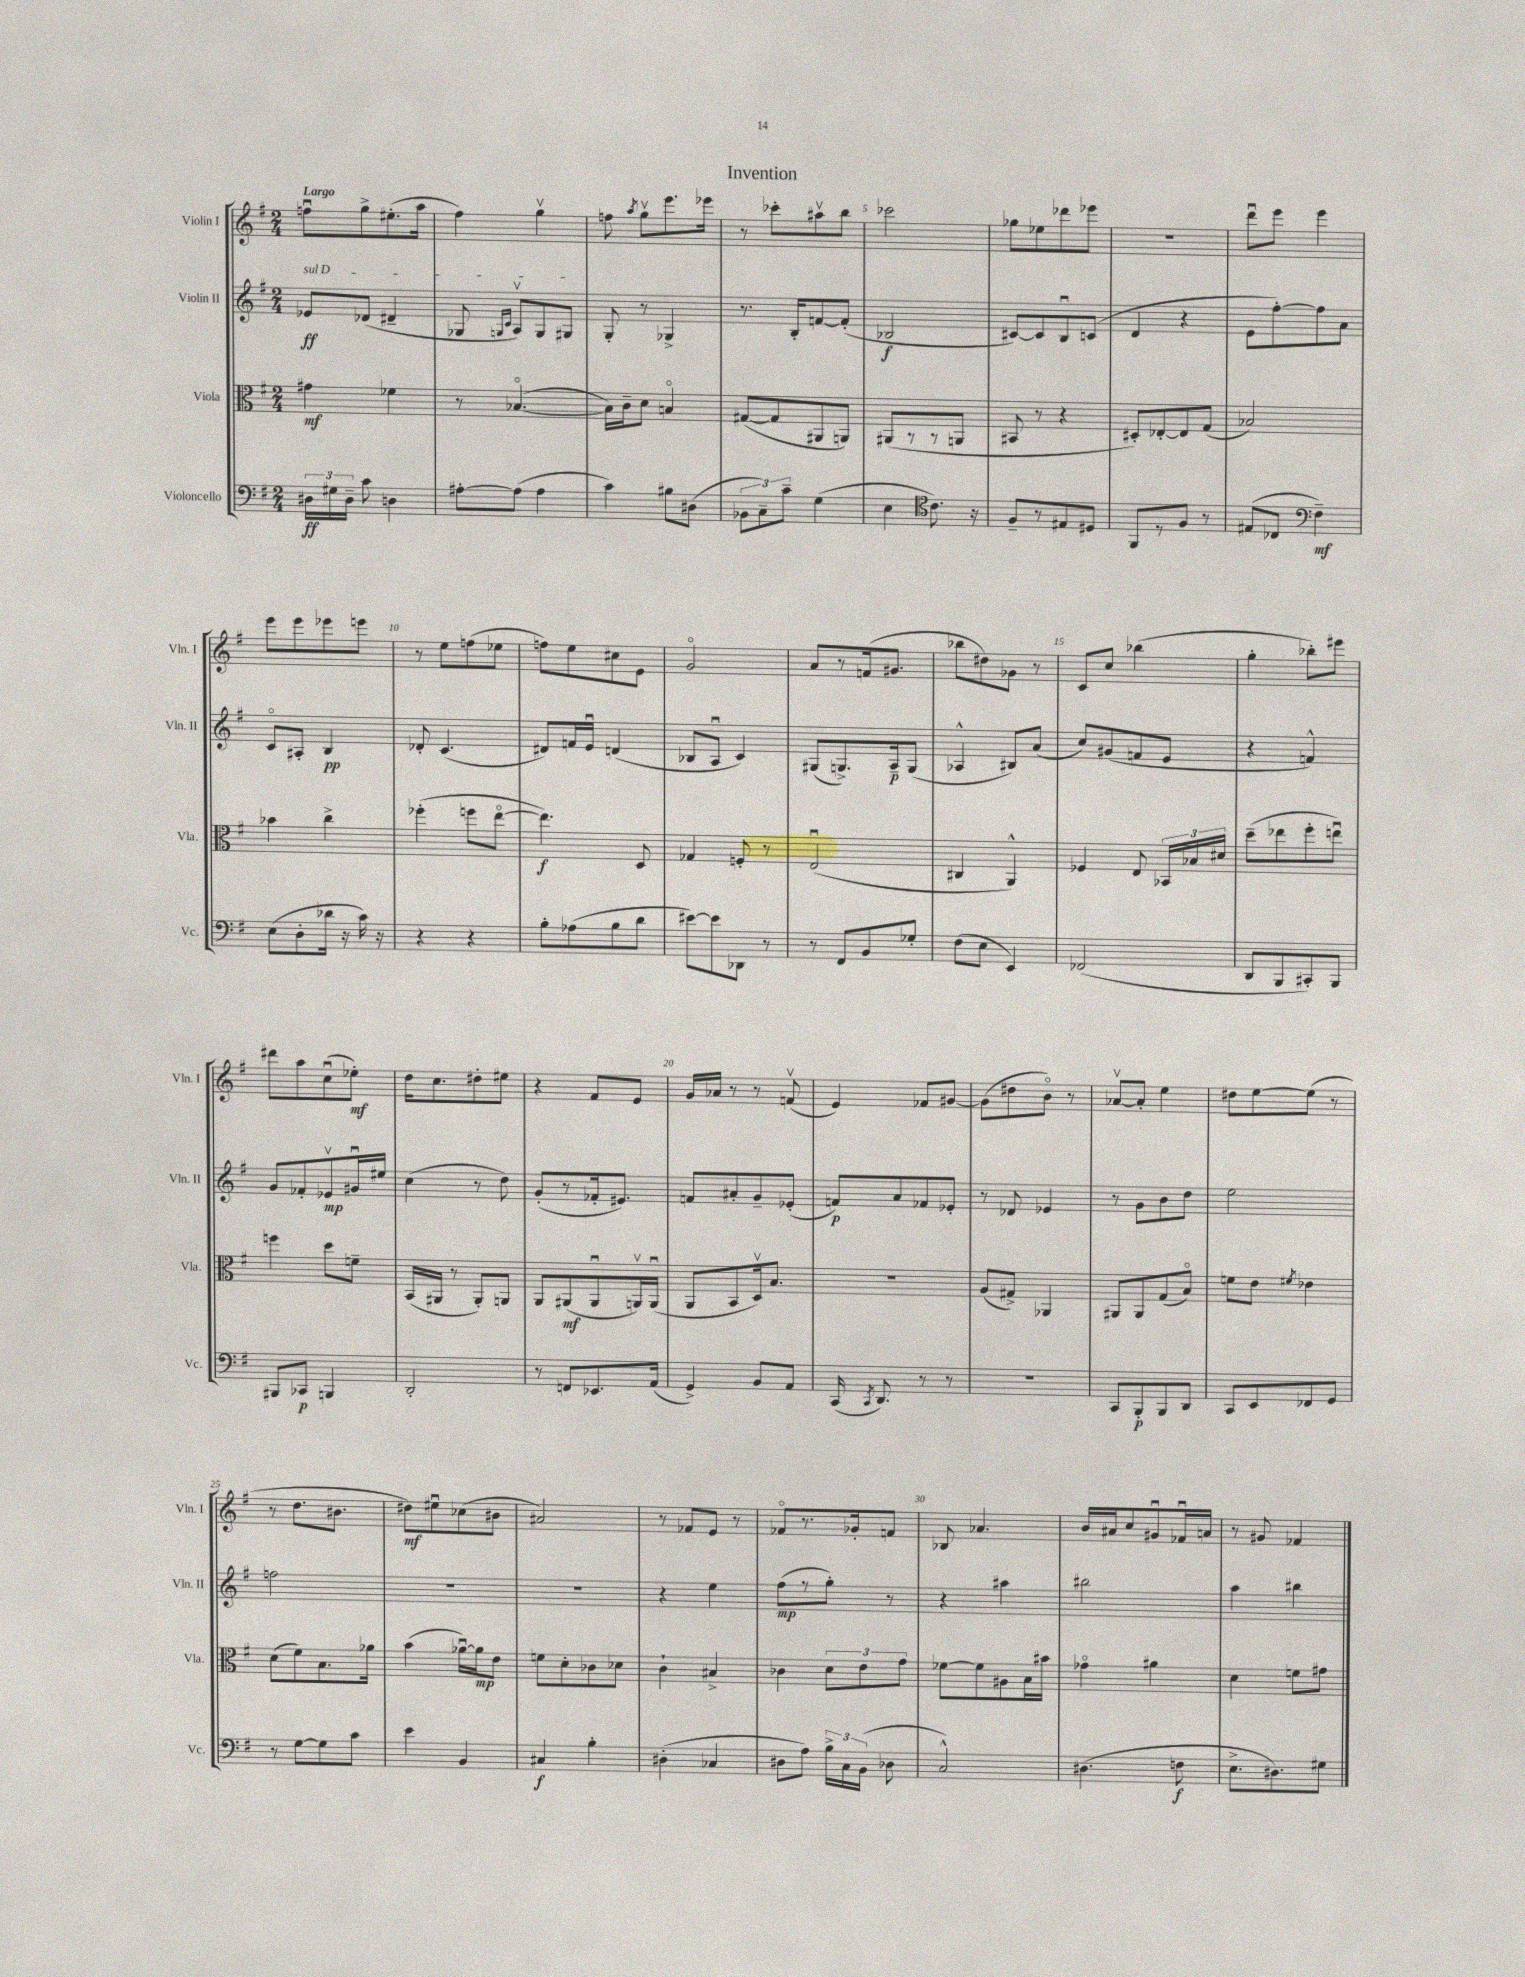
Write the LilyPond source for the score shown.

\header { title = "Invention" }
<<
\new StaffGroup <<
\new Staff = "s0" \with { instrumentName = "Violin I" shortInstrumentName = "Vln. I" } {
    \clef treble \key g \major \numericTimeSignature \time 2/4 \tempo "Largo"
    \autoBeamOff f''8[\downbow g''8-> eis''8.-.( a''16] |
    fis''4) g''4\upbow |
    f''8 \acciaccatura { a''8 } g''8[\upbow e'''8. ees'''16] |
    r8 ces'''8[-. ais''8\upbow b''8] |
    ces'''2 |
    ges''8[ ees''8 des'''8 ees'''8] |
    R2 |
    d'''8[\downbow e'''8] e'''4 |
    e'''8[ e'''8 ees'''8 e'''8] |
    r8 e''8[ f''8( ees''8] |
    f''8[) e''8 cis''8 e'8] |
    g'2\flageolet |
    a'8[ r8 f'16( gis'8.] |
    bes''8[ dis''8) ges'8] r8 |
    c'8[ c''8] bes''4( |
    g''4-. bes''8[-.) eis'''8] |
    dis'''8[ a''8 c''8\downbow( ees''8]-.\mf) |
    d''16[ c''8. dis''8-. eis''8] |
    r4 fis'8[ e'8] |
    g'16[ aes'16] r8 r8 f'8\upbow( |
    e'4) fes'8[ gis'8]~ |
    gis'8[( dis''8 b'8]\flageolet) r8 |
    aes'8[~\upbow aes'8]-. e''4 |
    dis''8[ e''8~ e''8]( r8 |
    r8 d''8.[ bis'8.] |
    dis''8[\mf) eis''8\downbow ces''8( bis'8] |
    ais'2) |
    r8 fes'8[ e'8] r8 |
    fes'8[\flageolet r8. ges'16-. f'8] |
    bes8 aes'4. |
    b'16[ ais'16 c''8 gis'8\downbow fes'16\downbow a'16] |
    r8 gis'8 fes'4 \bar "|." |
}
\new Staff = "s1" \with { instrumentName = "Violin II" shortInstrumentName = "Vln. II" } {
    \clef treble \key g \major \numericTimeSignature \time 2/4
    \autoBeamOff \once \override TextSpanner.bound-details.left.text = \markup { \italic "sul D" } ees'8[\ff\startTextSpan des'8]( dis'4-- |
    ges8 \grace { g16[ c'16] } a8[\upbow) g8 gis8]\stopTextSpan |
    g8-. r8 ges4-> |
    r8. b16[-. f'8~ f'8]-.( |
    bes2\f |
    cis'8[~) cis'8 b8\downbow c'8]( |
    d'4 r4 |
    e'8[ fis''8~-.) fis''8 a'8] |
    c'8[\flageolet ais8]-. b4\pp |
    des'8-. c'4.( |
    dis'8[) f'16 e'16]\downbow d'4( |
    bes8[ a8]\downbow c'4) |
    gis8[( g8.->) a16--\p g8]( |
    aes4-^ bis8[) a'8]( |
    c''8[) gis'8( f'8 e'8] |
    r4 f'4-^) |
    g'8[ fes'8-. ees'8\upbow\mp gis'16\downbow eis''16] |
    c''4( r8 d''8) |
    g'8[-.( r8 fes'16-. eis'8.]) |
    f'8[ ais'8-. g'8-- ees'8]-.( |
    f'8[\p) a'8 fes'8 ees'8]-. |
    r8 des'8 ees'4 |
    r8 g'8[ b'8 d''8] |
    e''2 |
    f''2 |
    R2 |
    r2 |
    r4 e''4 |
    fis''8[\mp( r8 g''8]-.) r8 |
    r4 ais''4 |
    bis''2 |
    a''4 bis''4 \bar "|." |
}
\new Staff = "s2" \with { instrumentName = "Viola" shortInstrumentName = "Vla." } {
    \clef alto \key g \major \numericTimeSignature \time 2/4
    \autoBeamOff gis'4\mf fes'4 |
    r8 bes4.~\flageolet( |
    bes16[) c'16-- d'8] b4\flageolet |
    gis8[~( gis8 ais,8 a,8]) |
    ais,8[( r8 r8 a,8] |
    bis,8 r8 r4 |
    dis8[-.) ees8~-. ees8 g8]( |
    bes2) |
    bes'4 c''4-> |
    fes''4-.( f''8[ e''8]~\flageolet |
    e''4.\f) d8 |
    ges4 f8-. r8 |
    e2\downbow( |
    cis4 a,4-^) |
    fes4 e8 \tuplet 3/2 { bes,16[ bes16 dis'16] } |
    d''8[--( ees''8 fis''8-. e''8]\downbow) |
    f''4 d''8[ f'8]-- |
    b,16[( ais,16] r8 ais,8[-.) a,8] |
    a,8[ ais,8\mf( ais,8\downbow a,16\upbow) a,16]\downbow( |
    a,8[ b,8 d16\upbow) b8.] |
    r2 |
    a8[( gis8]->) aes,4 |
    ais,8[ ais,8 g8( b8]\flageolet) |
    f'8[ e'8] \acciaccatura { fis'8 } ees'4 |
    d'8[( fis'8) b8. aes'16] |
    b'4( aes'16[~\downbow) aes'16\mp e'8] |
    f'8[ d'8-. ces'8 des'8] |
    c'4-! bis4-> |
    ces'4 \tuplet 3/2 { d'8[ e'8 g'8] } |
    fes'8[~ fes'8 ais8 b16 bis'16] |
    ges'4\flageolet ais'4 |
    d'4 f'8[ gis'8] \bar "|." |
}
\new Staff = "s3" \with { instrumentName = "Violoncello" shortInstrumentName = "Vc." } {
    \clef bass \key g \major \numericTimeSignature \time 2/4
    \autoBeamOff \tuplet 3/2 { dis16[\ff gis16 dis16]-- } c'8 d4 |
    ais8[~-. ais8]( ais4 |
    c'4) bis8[ dis8]( |
    \tuplet 3/2 { bes,8[ c8--) c'8]-- } g4( |
    e4 \clef tenor c'8.) r16 |
    fis8[-- r8 eis8 dis8] |
    fis,8[ r8 fis8] r8 |
    eis8[( ces8] \clef bass fis4--\mf) |
    e8[( d8-. des'16] r16 c'16) r16 |
    r4 r4 |
    b8[-. aes8( b8 d'8] |
    eis'8[~) eis'8 des,8] r8 |
    r8 fis,8[ b,8 ges8]-. |
    fis8[( e8] e,4) |
    fes,2( |
    d,8[ b,,8 cis,8-.) b,,8] |
    bis,,8[ ces,8]\p b,,4 |
    d,2-. |
    r8 f,8[ ees,8. a,16]( |
    g,4->) b,8[ a,8] |
    c,16( \acciaccatura { c,8 } d,8.) r8 r8 |
    r2 |
    c,8[ b,,8-.\p b,,8 d,8] |
    c,8[ e,8 fes,8 g,8] |
    r8 g8[~ g8 c'8] |
    e'4 b,4 |
    cis4\f b4-. |
    dis4-.( ces4 |
    dis8[ a8]) \tuplet 3/2 { b16[-> c16 b,16]( } des8 |
    c2-^) |
    dis4.( f8\f |
    e8.[-> dis8.) gis8] \bar "|." |
}
>>
>>
\layout { \context { \Score \override BarNumber.break-visibility = ##(#f #t #t) barNumberVisibility = #(every-nth-bar-number-visible 5) } }
